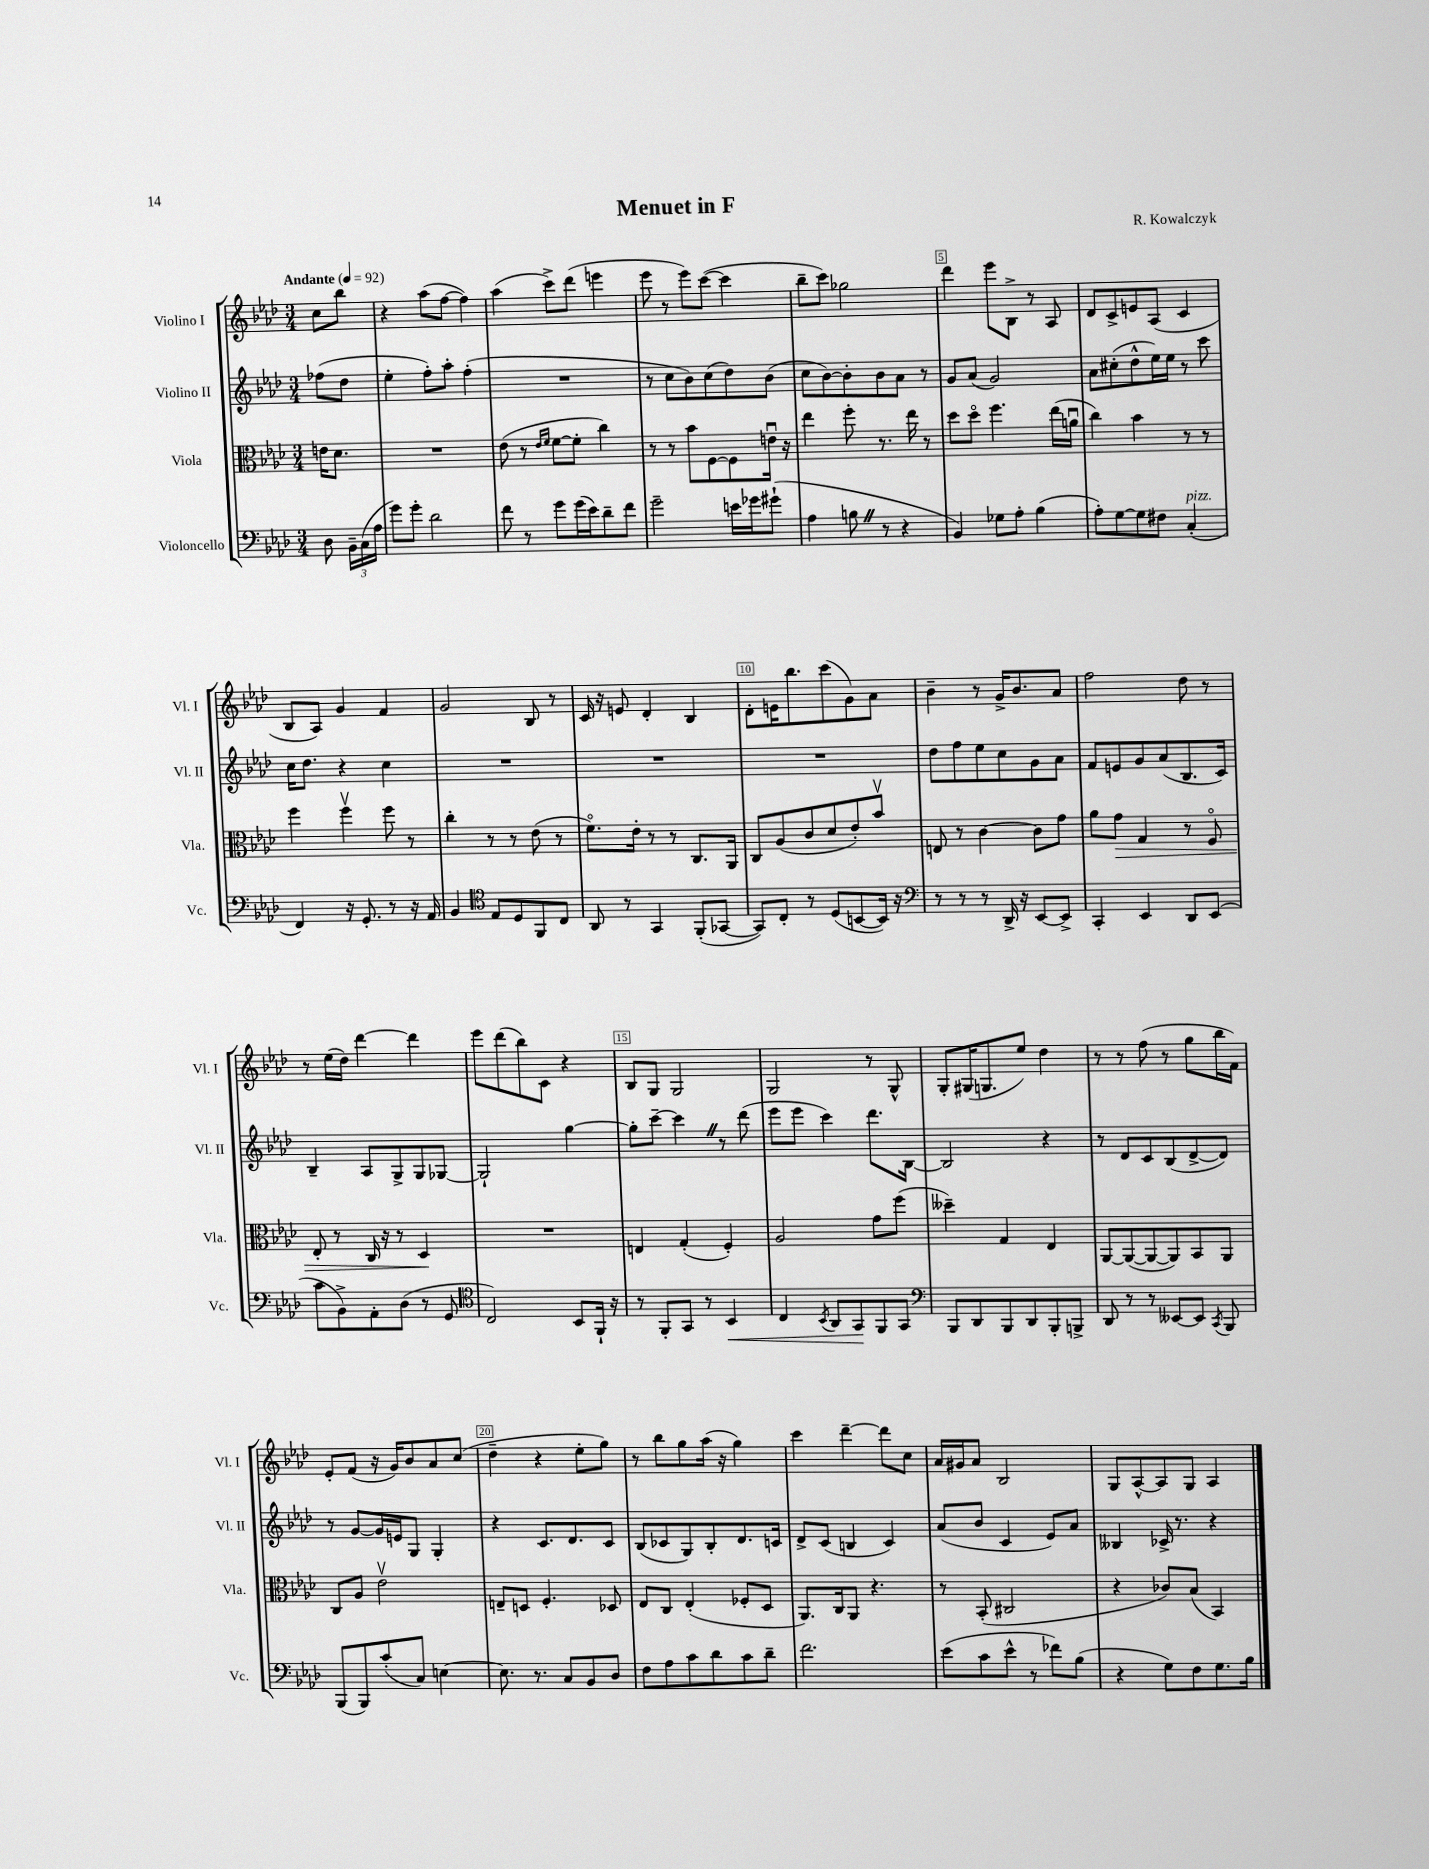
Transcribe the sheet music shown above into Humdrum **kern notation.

**kern	**dynam	**kern	**dynam	**kern	**kern
*part4	*part4	*part3	*part3	*part2	*part1
*staff4	*staff4	*staff3	*staff3	*staff2	*staff1
*I"Violoncello	*	*I"Viola	*	*I"Violino II	*I"Violino I
*I'Vc.	*	*I'Vla.	*	*I'Vl. II	*I'Vl. I
*clefF4	*	*clefC3	*	*clefG2	*clefG2
*k[b-e-a-d-]	*	*k[b-e-a-d-]	*	*k[b-e-a-d-]	*k[b-e-a-d-]
*M3/4	*	*M3/4	*	*M3/4	*M3/4
*MM92	*	*MM92	*	*MM92	*MM92
=	=	=	=	=	=
!	!	!	!	!	!LO:TX:a:B:t=Andante
8D-\	.	16en\KL	.	(8ff-X\L	8cc\L
.	.	8.d-\J	.	.	.
24BB-~\LL	.	.	.	8dd-\J	8bb-\J
(24C\	.	.	.	.	.
24A-\JJ	.	.	.	.	.
=1	=1	=1	=1	=1	=1
8g\L)	.	2.r	.	4ee-'\	4r
8g'\J	.	.	.	.	.
2d-\	.	.	.	8ff'\L)	(8aa-\L
.	.	.	.	8aa-'\J	[8ff\J
.	.	.	.	(4ff'\	4ff\])
=2	=2	=2	=2	=2	=2
8f\	.	(8e-\	.	2.r	(4aa-\
8r	.	8r	.	.	.
.	.	16qqe-/LL	.	.	.
.	.	16qqf/JJ	.	.	.
8g\L	.	[8f\L	.	.	8ccc^\L)
(16g\L	.	8f'\J]	.	.	(8ddd-\J
16e-\J)	.	.	.	.	.
8d-~\	.	4cc\)	.	.	4eeen\
8f\J	.	.	.	.	.
=3	=3	=3	=3	=3	=3
2g~\	.	8r	.	8r	8eee-\
.	.	8r	.	8cc\L	8r
.	.	8b-\L	.	8b-\)	8eee-\L)
.	.	[8F\	.	(8cc\	([8ccc\J
16en\LL	.	8F\]	.	8dd-\)	4ccc\]
16g-X\J	.	.	.	.	.
(8g#X`\J	.	16enu\Jk	.	(8b-\J	.
.	.	16r	.	.	.
=4	=4	=4	=4	=4	=4
4A-\	.	4ee-\	.	8cc\L	8bb-~\L
.	.	.	.	[8b-\)	8ccc\J)
8BnZ\	.	8ff'\	.	8b-'\]	2gg-X\
8r	.	8.r	.	8b-\	.
4r	.	.	.	8a-\J	.
.	.	16ee-\	.	.	.
.	.	8r	.	8r	.
=5	=5	=5	=5	=5	=5
4BB-/)	.	8dd-\L	.	8g/L	4ddd-\
.	.	8dd-\J	.	(8a-/J	.
8G-X\L	.	4.ff\	.	2g/)	8eee-\L
8A-'\J	.	.	.	.	8B-^\J
(4B-\	.	.	.	.	8r
.	.	(16ee-\LL	.	.	8A-/
.	.	16anu\JJ	.	.	.
=6	=6	=6	=6	=6	=6
8A-'\L)	.	4cc\)	.	8a-\L	8d-/L
[8G\	.	.	.	(8cc#X'\	8c^/
8G\]	.	4b-\	.	8dd-^^\	8en/
8F#X\J	.	.	.	16ee-\L)	(8A-/J
.	.	.	.	16ee-\JJ	.
!LO:TX:a:i:t=pizz.	!	!	!	!	!
(4C'/	.	8r	.	8r	4c/
.	.	8r	.	8ccc\	.
!!LO:LB:g=z
=7	=7	=7	=7	=7	=7
4FF/)	.	4ff\	.	16cc\KL	8B-/L
.	.	.	.	8.dd-\J	.
.	.	.	.	.	8A-/J)
16r	.	4ffv\	.	4r	4g/
8.GG'/	.	.	.	.	.
8r	.	8ff\	.	4cc\	4f/
16r	.	8r	.	.	.
16AA-/	.	.	.	.	.
=8	=8	=8	=8	=8	=8
4BB-/	.	4cc'\	.	2.r	2g/
*clefC4	*	*	*	*	*
8E-/L	.	8r	.	.	.
8D-/	.	8r	.	.	.
8FF/	.	(8e-\	.	.	8B-/
8C/J	.	8r	.	.	8r
=9	=9	=9	=9	=9	=9
8AA-/	.	8.f\L)	.	2.r	16c/
.	.	.	.	.	16r
8r	.	.	.	.	8en/
.	.	16e-'\Jk	.	.	.
4GG/	.	8r	.	.	4d-'/
.	.	8r	.	.	.
(8FF'/L	.	8.C/L	.	.	4B-/
[8GG-X/J	.	.	.	.	.
.	.	16AA-/Jk	.	.	.
=10	=10	=10	=10	=10	=10
8GG-/L])	.	8C/L	.	2.r	8d-'\L
8C'/J	.	(8A-/	.	.	16en\K
.	.	.	.	.	8.bb-\
8r	.	8c/	.	.	.
(8D-/L	.	8d-/	.	.	(8ccc\
[8BBn/	.	8e-'/)	.	.	8g\)
16BB/Jk])	.	8b-v/J	.	.	8a-\J
16r	.	.	.	.	.
=11	=11	=11	=11	=11	=11
*clefF4	*	*	*	*	*
8r	.	8En/	.	8dd-\L	4b-~\
8r	.	8r	.	8ff\	.
8r	.	[4c\	.	8ee-\	8r
16DD-^/	.	.	.	8cc\	16g^/KL
16r	.	.	.	.	8.b-/
[8EE-/L	.	8c\L]	.	8g\	.
8EE-^/J]	.	8g\J	.	8a-\J	8a-/J
=12	=12	=12	=12	=12	=12
4CC'/	.	8a-\L	.	8f/L	2ff\
!	!	!	!LO:HP:b	!	!
.	.	8g\J	>	8en/	.
4EE-/	.	4G/	.	8g/	.
.	.	.	.	(8a-/	.
8DD-/L	.	8r	.	8.B-/	8dd-\
(8EE-/J	.	8F/	.	.	8r
.	.	.	.	16c/Jk)	.
!!LO:LB:g=z
=13	=13	=13	=13	=13	=13
8c\L	.	8E-'/	.	4B-~/	8r
8BB-^\)	.	8r	.	.	(16ee-\LL
.	.	.	.	.	16dd-\JJ)
8AA-'\	.	16C/	.	8A-/L	[4ddd-\
.	.	16r	.	.	.
(8D-\J	.	8r	.	8G^/	.
8r	.	4D-/	.	8G/	4ddd-\]
8GG/	.	.	.	[8G-X/J	.
.	.	.	]	.	.
=14	=14	=14	=14	=14	=14
*clefC4	*	*	*	*	*
2C/)	.	2.r	.	2G-`/]	8eee-\L
.	.	.	.	.	(8ddd-\
.	.	.	.	.	8bb-\)
.	.	.	.	.	8c\J
8BB-/L	.	.	.	[4gg\	4r
16FF`/Jk	.	.	.	.	.
16r	.	.	.	.	.
=15	=15	=15	=15	=15	=15
8r	.	4En/	.	8gg'\L]	8B-/L
8FF'/L	.	.	.	[8ccc~\J	8G/J
8GG/J	.	(4G'/	.	4cccZ\]	2G/
8r	.	.	.	.	.
!	!LO:HP:b	!	!	!	!
4BB-/	<	4F'/)	.	8r	.
.	.	.	.	(8ddd-\	.
=16	=16	=16	=16	=16	=16
4C/	.	2A-/	.	8eee-\L	2G/
.	.	.	.	8eee-\J	.
8qBB-/	.	.	.	.	.
8AA-/L	.	.	.	4ccc\)	.
8GG/	.	.	.	.	.
8FF/	[	8g\L	.	8.ddd-\L	8r
8GG/J	.	(8ff\J	.	.	8G^^/
.	.	.	.	[16B-\Jk	.
=17	=17	=17	=17	=17	=17
*clefF4	*	*	*	*	*
8BBB-/L	.	4dd--X~\)	.	2B-/]	8G'/L
8DD-/	.	.	.	.	(16G#X/K
.	.	.	.	.	8.Gn/
8BBB-/	.	4G/	.	.	.
8DD-/	.	.	.	.	8ee-/J)
8BBB-'/	.	4E-/	.	4r	4dd-\
8BBBn^/J	.	.	.	.	.
=18	=18	=18	=18	=18	=18
8DD-/	.	[8AA-/L	.	8r	8r
8r	.	(8AA-/_	.	8d-/L	8r
8r	.	8AA-/_	.	8c/	(8ff\
[8EE--X/L	.	8AA-/])	.	(8B-/	8r
8EE--/J]	.	8BB-/	.	[8d-^/	8gg\L
8qCC/	.	.	.	.	.
8BBB-/	.	8AA-/J	.	8d-/J])	16bb-\L
.	.	.	.	.	16f\JJ)
!!LO:LB:g=z
=19	=19	=19	=19	=19	=19
(8BBB-/L	.	8C/L	.	8r	8e-'/L
8BBB-/)	.	8A-/J	.	[8g/L	(8f/J
(8c'/	.	2e-v\	.	16g/L]	16r
.	.	.	.	16en/J	16g/KL)
8C/J)	.	.	.	8G/J	8b-/
[4En\	.	.	.	4G'/	8a-/
.	.	.	.	.	(8cc/J
=20	=20	=20	=20	=20	=20
8.E\]	.	8En~/L	.	4r	4dd-~\
.	.	8Dn/J	.	.	.
8.r	.	.	.	.	.
.	.	4.F'/	.	8.c/L	4r
8C/L	.	.	.	.	.
.	.	.	.	8.d-/	.
8BB-/	.	.	.	.	8ee-'\L
8D-/J	.	8D-X/	.	8c/J	8gg\J)
=21	=21	=21	=21	=21	=21
8F\L	.	8E-/L	.	(8B-/L	8r
8A-\	.	8C/J	.	8c-X/	8bb-\L
8c\	.	(4E-'/	.	8G/)	8gg\
8d-\	.	.	.	8B-'/	(16aa-\Jk
.	.	.	.	.	16r
8c\	.	8F-X'/L	.	8.d-/	4gg\)
8d-~\J	.	8D-/J	.	.	.
.	.	.	.	16cn/Jk	.
=22	=22	=22	=22	=22	=22
2.f\	.	8.AA-/L)	.	8d-^/L	4ccc\
.	.	.	.	(8c/J	.
.	.	16C/k	.	.	.
.	.	8AA-/J	.	4Bn/	[4ddd-~\
.	.	4.r	.	.	.
.	.	.	.	4c/)	8ddd-\L]
.	.	.	.	.	8cc\J
=23	=23	=23	=23	=23	=23
(8e-\L	.	8r	.	(8a-/L	16a-/LL
.	.	.	.	.	16g#X/J
8c\	.	(8BB-'/	.	8b-/J	8a-/J
8e-^^\J	.	2C#X/	.	4c/	2B-/
8r	.	.	.	.	.
8f-X\L)	.	.	.	8e-/L)	.
(8B-\J	.	.	.	8a-/J	.
=24	=24	=24	=24	=24	=24
4r	.	4r	.	4B--X/	8G/L
.	.	.	.	.	[8A-^^/
8G\L)	.	8c-X/L)	.	16c-X^/	8A-/]
.	.	.	.	8.r	.
8F\	.	(8B-/J	.	.	8G/J
8.G\	.	4BB-/)	.	4r	4A-/
16B-\Jk	.	.	.	.	.
==	==	==	==	==	==
*-	*-	*-	*-	*-	*-
